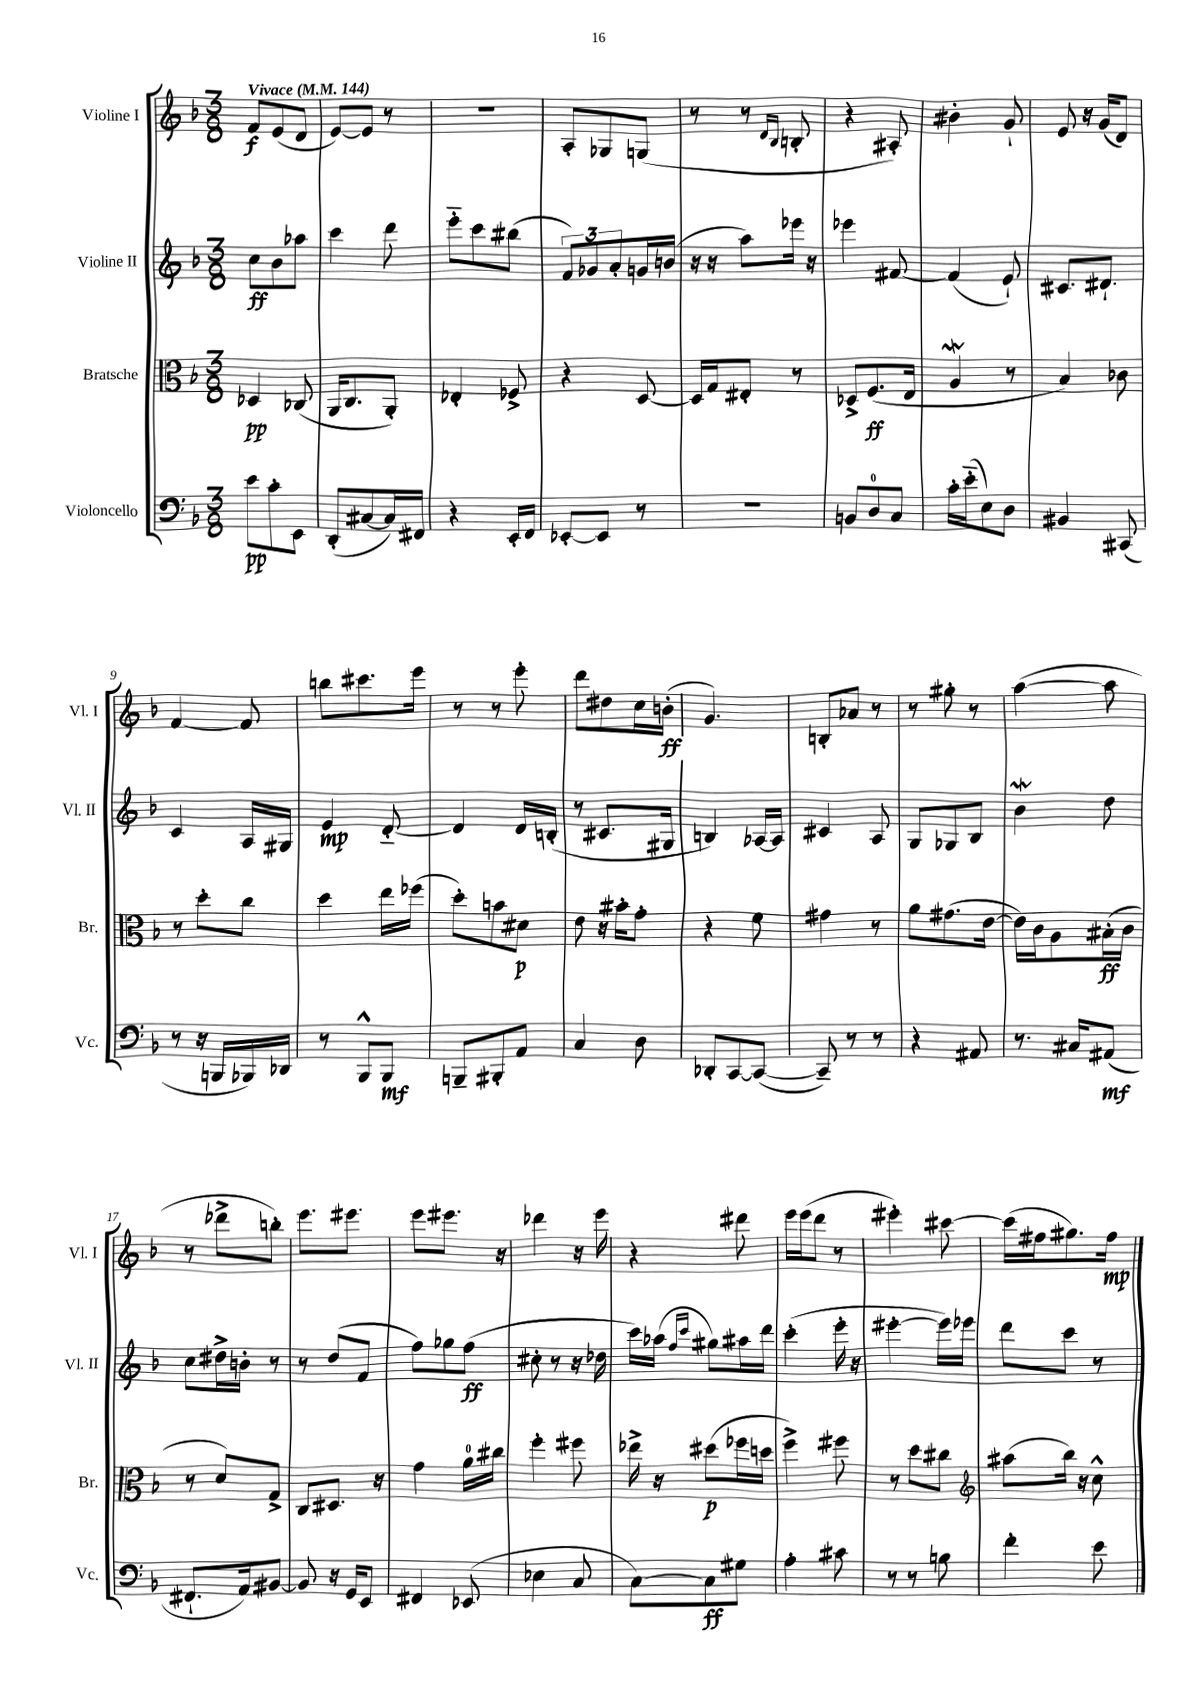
<<
\new StaffGroup <<
\new Staff = "s0" \with { instrumentName = "Violine I" shortInstrumentName = "Vl. I" } {
    \clef treble \key f \major \numericTimeSignature \time 3/8 \tempo "Vivace" 4 = 144
    f'8\f e'8( d'8 |
    e'8~) e'8 r8 |
    R4. |
    a8-. ges8 g8( |
    r8 r8 \grace { d'16 bes16 } b8-. |
    r4 ais8-.) |
    bis'4-. g'8-! |
    e'8 r16 g'16( d'8) |
    f'4~ f'8 |
    b''8 cis'''8. e'''16 |
    r8 r8 e'''8-. |
    d'''8 dis''8 c''16 b'16-.\ff( |
    g'4.) |
    b8-. aes'8 r8 |
    r8 gis''8-. r8 |
    a''4~( a''8 |
    r8 des'''8-> b''8-.) |
    e'''8. eis'''8. |
    e'''8 eis'''8. r16 |
    des'''4 r16 e'''16 |
    r4 dis'''8 |
    e'''16 e'''16( d'''8 r8 |
    eis'''4-.) cis'''8~ |
    cis'''16( fis''16 gis''8.) fis''16\mp \bar "|." |
}
\new Staff = "s1" \with { instrumentName = "Violine II" shortInstrumentName = "Vl. II" } {
    \clef treble \key f \major \numericTimeSignature \time 3/8
    c''8\ff bes'8 aes''8 |
    c'''4 d'''8 |
    e'''8-_ c'''8 bis''8( |
    \tuplet 3/2 { f'8) ges'8 a'8-. } g'16 b'16( |
    r16 r16 a''8) ees'''16 r16 |
    ees'''4 fis'8~ |
    fis'4( e'8-!) |
    cis'8. dis'8.-! |
    c'4 a16 gis16 |
    e'4\mp d'8~-_ |
    d'4 d'16 b16-.( |
    r8 cis'8. gis16 |
    b4) aes16~ aes16 |
    cis'4 a8 |
    g8 ges8 bes8 |
    bes'4\mordent d''8 |
    c''8 dis''16-> b'16-. r8 |
    r8 d''8( f'8 |
    f''8) ges''8 f''8\ff( |
    cis''8-. r8 r16 des''16 |
    c'''16) aes''16( \grace { f''16 c'''16 } gis''8) ais''16 d'''16 |
    c'''4-.( e'''16-. r16 |
    eis'''4~-. eis'''16) ees'''16 |
    d'''8 c'''8 r8 \bar "|." |
}
\new Staff = "s2" \with { instrumentName = "Bratsche" shortInstrumentName = "Br." } {
    \clef alto \key f \major \numericTimeSignature \time 3/8
    des4\pp ces8( |
    a,16 c8. a,8-.) |
    ees4-. fes8-> |
    r4 d8~ |
    d16 g16 eis8-. r8 |
    des8-> f8.\ff( e16 |
    a4\mordent r8 |
    bes4) ces'8 |
    r8 d''8-. c''8 |
    d''4 e''16 fes''16( |
    d''8-.) b'8 dis'8\p |
    e'8 r16 bis'16-. g'8-. |
    r4 f'8 |
    gis'4 r8 |
    a'8 gis'8.( e'16~ |
    e'16) c'16 a8 bis16-.\ff( c'16 |
    r8 d'8) g8-> |
    c8 dis8. r16 |
    g'4 a'16-0 cis''16 |
    f''4-. fis''8 |
    ees''16-> r16 dis''8\p( fes''16 d''16 |
    f''4->) fis''8 |
    r8 d''8 cis''8 |
    \clef treble ais''8( bes''16) r16 c''8-^ \bar "|." |
}
\new Staff = "s3" \with { instrumentName = "Violoncello" shortInstrumentName = "Vc." } {
    \clef bass \key f \major \numericTimeSignature \time 3/8
    e'8\pp c'8-. e,8 |
    d,8-.( cis8~ cis16) fis,16 |
    r4 e,16-. f,16 |
    ees,8~-. ees,8 r8 |
    R4. |
    b,8 d8-0 c8 |
    c'16-. e'16-_( e8) d8 |
    bis,4 cis,8( |
    r8 r16 b,,16 bes,,16) des,16 |
    r8 bes,,8-^ bes,,8\mf |
    b,,8-- bis,,8-. a,8 |
    c4 d8 |
    des,8-. c,8~ c,8~( |
    c,8--) r8 r8 |
    r4 ais,8 |
    r8. cis16 ais,8\mf( |
    fis,8.-! a,16) bis,8~ |
    bis,8 r16 g,16 e,8 |
    fis,4 ees,8( |
    ees4 c8 |
    c8~) c8\ff gis8 |
    a4-. cis'8 |
    r8 r8 b8 |
    f'4-. e'8 \bar "|." |
}
>>
>>
